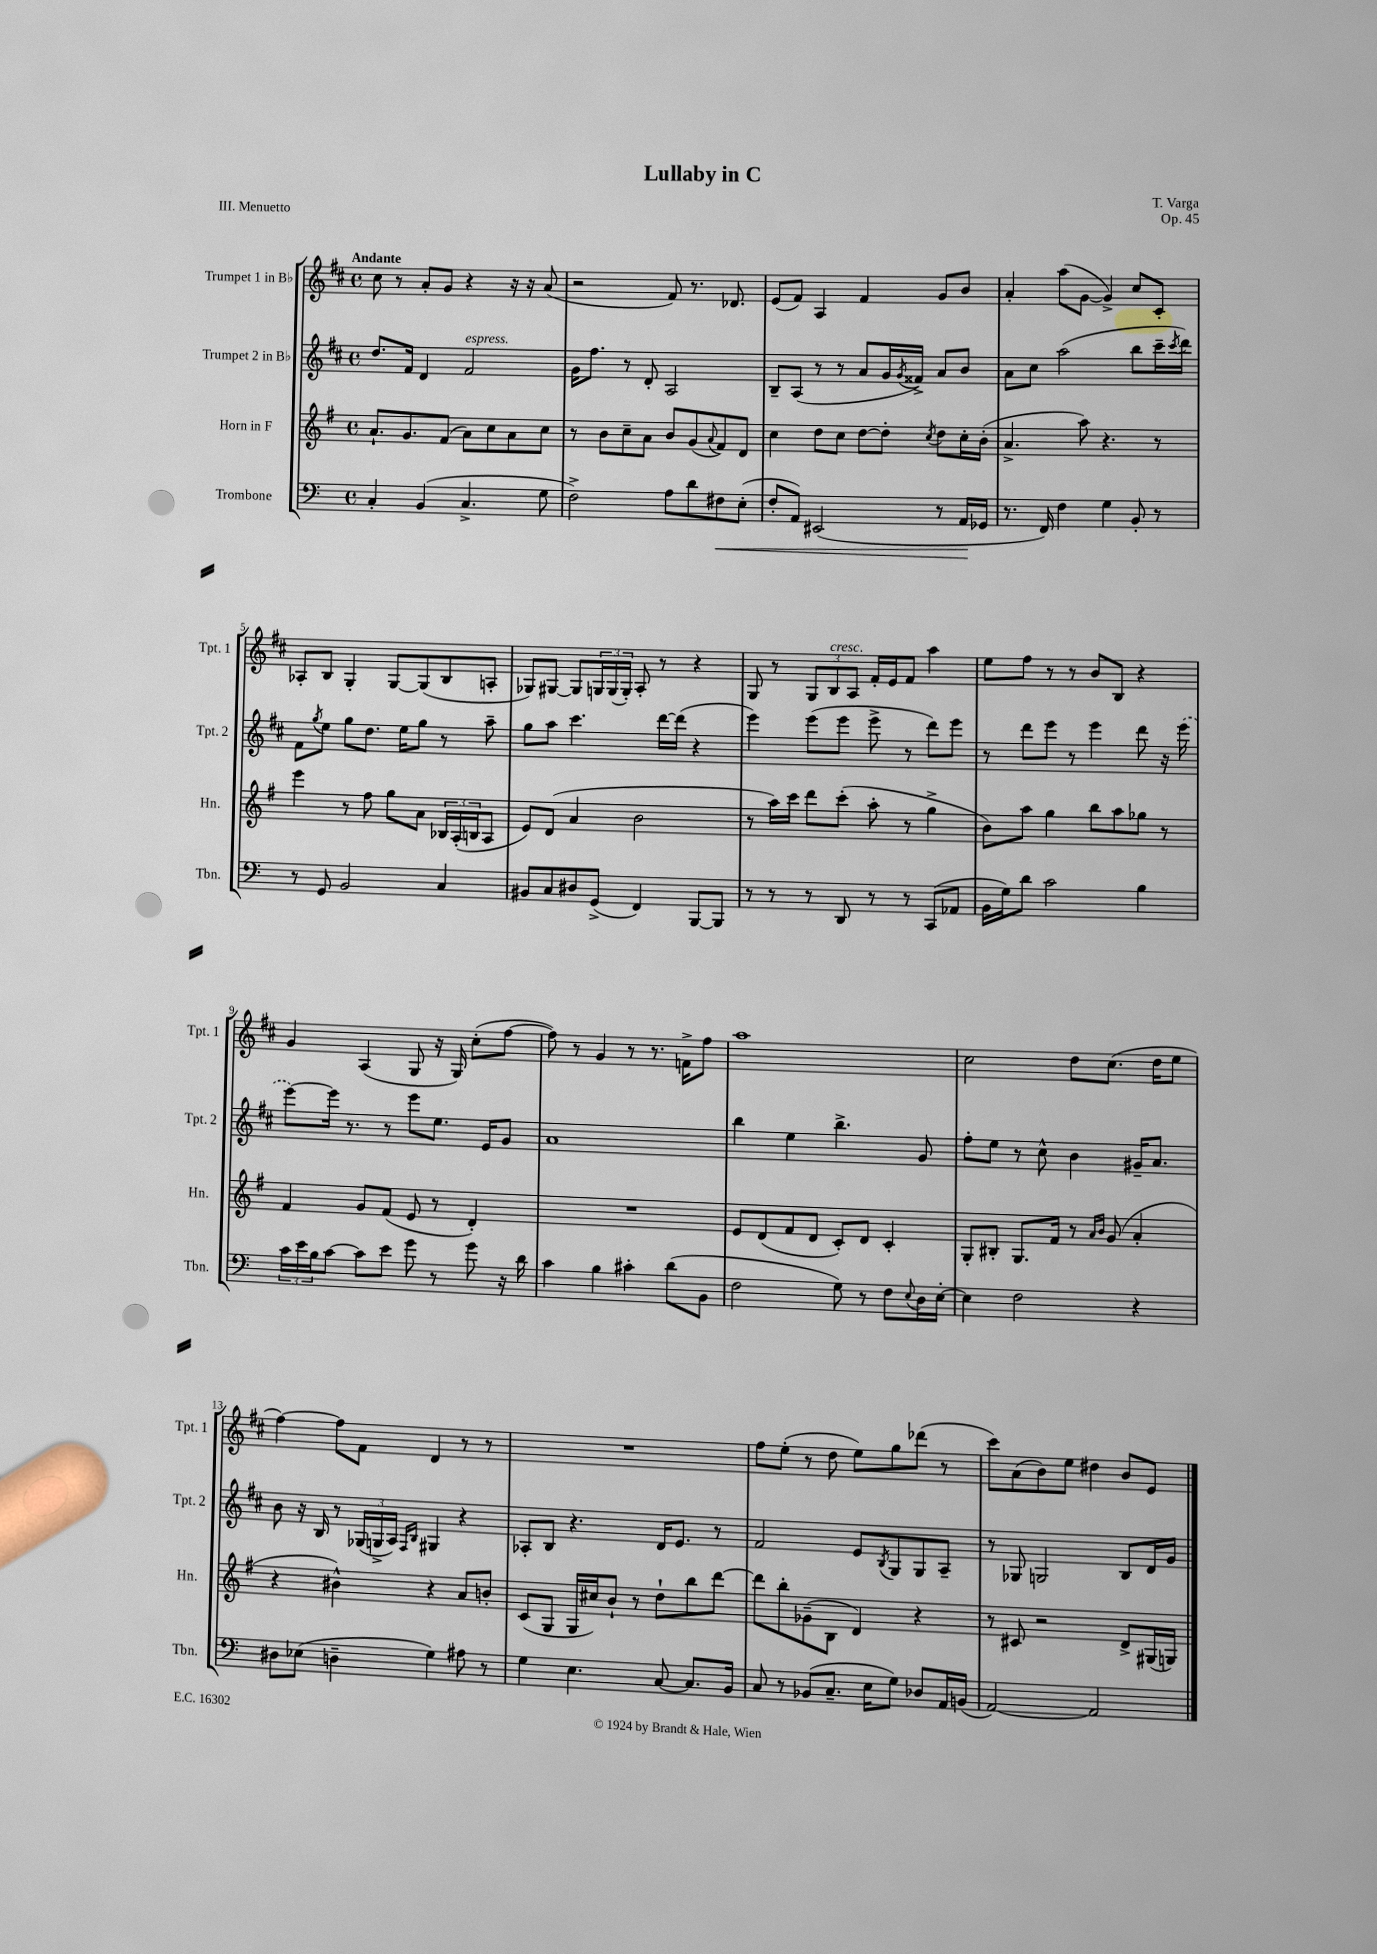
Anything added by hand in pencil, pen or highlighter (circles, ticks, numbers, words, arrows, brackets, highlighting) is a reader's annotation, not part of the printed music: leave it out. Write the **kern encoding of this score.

**kern	**kern	**kern	**kern
*staff4	*staff3	*staff2	*staff1
*clefF4	*clefG2	*clefG2	*clefG2
*k[]	*k[f#]	*k[f#c#]	*k[f#c#]
*M4/4	*M4/4	*M4/4	*M4/4
*met(c)	*met(c)	*met(c)	*met(c)
4C'/	8.a`/L	8.dd/L	8cc#\
.	.	.	8r
.	8.g/	16f#/Jk	.
(4BB/	.	4d/	8a'/L
.	(8f#/J	.	8g/J
4.C^/	8a\L)	2f#/	4r
.	8cc\	.	.
.	8a\	.	16r
.	.	.	16r
8G\	8cc\J	.	(8a/
=	=	=	=
2F^\)	8r	16g\LK	2r
.	.	8.ff#\J	.
.	8b\L	.	.
.	8cc~\	8r	.
.	8a\J	8d'/	.
8A\L	8b/L	2A/	8f#/)
8d\	(8g/	.	8.r
.	8qqa/	.	.
8F#\	8f#/)	.	.
.	.	.	8.d-/
(8E'\J	8d/J	.	.
=	=	=	=
8F'/L	4cc\	8B~/L	(8e/L
8AA/J)	.	(8A/J	8f#/J)
(2EE#/	8dd\L	8r	4A/
.	8cc\J	8r	.
.	[8dd\L	8a/L	4f#/
.	8dd'\]J	16g/L	.
.	.	8qg/	.
.	.	16f##^/JJ)	.
.	8qcc/	.	.
8r	8dd\L	8a/L	8g/L
16AA/LL	16cc'\L	8b/J	8b/J
16GG-/JJ	(16b'\JJ	.	.
=	=	=	=
8.r	4.a^/	8a\L	4a'/
.	.	8cc#\J	.
16FF/)	.	.	.
4F\	.	(2aa\	(8aa\L
.	8aa\)	.	[8g\J
4G\	4.r	.	4g^/])
8BB'/	.	8bb\L	8cc#/L
8r	8r	16ccc#~\L	8c#'/J
.	.	8qccc#/	.
.	.	16ddd\JJ)	.
=	=	=	=
8r	4eee\	8f#\L	8A-'/L
.	.	8qgg/	.
8GG/	.	8ee\J	8B/J
2BB/	8r	8gg\L	4G'/
.	8ff#\	8.dd\J	.
.	8gg\L	.	[8G/L
.	.	16ee\LK	.
.	8a\J	8gg\J	(8G/]
4C/	24B-/LL	8r	8B/
.	(24A'/	.	.
.	24B/J	.	.
.	8A/J	8aa~\	8A'/J
=	=	=	=
8BB#/L	8e/L)	8gg\L	8G-/L)
8C/	(8d/J	8aa\J	[8G#/J
8D#/	4a/	4.ccc#\	8G#/]L
(8GG^/J	.	.	24G/L
.	.	.	(24G/
.	.	.	24G'/JJ)
4FF/)	2b\	.	8A'/
.	.	[16ddd\LL	8r
.	.	(16ddd\]JJ	.
[8BBB/L	.	4r	4r
8BBB/]J	.	.	.
=	=	=	=
8r	8r	4eee\)	8G/
8r	16aa\LL)	.	8r
.	16ccc\JJ	.	.
8r	8ddd\L	(8eee\L	12G/L
.	.	.	12B/
8DD/	(8ccc'\J	8eee\J	.
.	.	.	12A/J
8r	8aa'\	8eee^\	16f#'/LL
.	.	.	16e/J
8r	8r	8r	8f#/J
(8CC/L	4gg^\	8ddd\L)	4aa\
8AA-/J	.	8eee\J	.
=	=	=	=
16BB\LL	8b\L)	8r	8ee\L
16G\J)	.	.	.
8d\J	8aa\J	8ddd\L	8ff#\J
2c\	4gg\	8eee\J	8r
.	.	8r	8r
.	8bb\L	4eee\	8b/L
.	8aa\	.	8B/J
4B\	8gg-\J	8ddd\	4r
.	8r	16r	.
.	.	(16eee\	.
=	=	=	=
24c\LL	4f#/	[8eee\L)	4g/
24e\	.	.	.
24B\J	.	.	.
[8c\J	.	16eee\]Jk	.
.	.	8.r	.
8c\]L	8g/L	.	(4A/
8e\J	(8f#/J	8r	.
8g\	8e/	8eee\L	8G/
8r	8r	8.ee\J	16r
.	.	.	16G/)
8g\	4d'/)	.	(8cc#'\L
.	.	16e/LK	.
16r	.	8g/J	[8ff#\J
16d\	.	.	.
=	=	=	=
4c\	1r	1a	8ff#\])
.	.	.	8r
4B\	.	.	4g/
4c#'\	.	.	8r
.	.	.	8.r
(8d\L	.	.	.
.	.	.	16f^\LK
8BB\J	.	.	8ff#\J
=	=	=	=
2F\	8e/L	4bb\	1aa
.	(8d/	.	.
.	8f#/	4ee\	.
.	8d/J	.	.
8G\)	8c'/L)	4.bb^\	.
8r	8d/J	.	.
8F\L	4c'/	.	.
8qqE/	.	.	.
16D\L	.	8g/	.
[16E'\JJ	.	.	.
=	=	=	=
4E\]	8G'/L	8ff#'\L	2cc#\
.	8B#'/J	8ee\J	.
2F\	8.G/L	8r	.
.	.	8cc#^^\	.
.	16f#/Jk	.	.
.	8r	4b\	8dd\L
.	16qqa/LL	.	.
.	16qqb/JJ	.	.
.	(8g/	.	(8.cc#\J
4r	4a'/	16g#~/LK	.
.	.	8.a/J	16dd\LK
.	.	.	8ee\J
=	=	=	=
8D#\L	4r	8b\	[4ff#\)
(8E-\J	.	16r	.
.	.	16B/	.
4D~\	4b#^^\)	8r	8ff#\]L
.	.	(24G-/LL	8f#\J
.	.	24G^/	.
.	.	24A/JJ)	.
.	.	16qqF#/LL	.
.	.	16qqB/JJ	.
4G\)	4r	4G#/	4d/
8A#\	8a/L	4r	8r
8r	8b'/J	.	8r
=	=	=	=
4G\	(8c/L	8A-'/L	1r
.	8G/J	8B/J	.
4.E\	16G/LL	4.r	.
.	16cc#/J)	.	.
.	8b`/J	.	.
.	8r	.	.
[8C/	8dd`\L	16d/LK	.
.	.	8.e/J	.
8.C/]L	8bb\	.	.
.	[8ddd\J	8r	.
16BB/Jk	.	.	.
=	=	=	=
8C/	8ddd\]L	2f#/	8ff#\L
8r	8bb'\	.	(8ee'\J
(8BB-/L	(8g-~\	.	8r
8.C~/J	8B\J	.	8dd\
.	4d/)	8e/L	8ee\L)
16E\LK	.	.	.
.	.	8qB/	.
8G\J)	.	8G/	8gg\
8D-/L	4r	8G/	(8ddd-\J
16AA/L	.	8A~/J	8r
(16BB/JJ	.	.	.
=	=	=	=
[2AA/)	8r	8r	8ccc#\L)
.	8c#/	8G-/	(8a\
.	2r	2G/	8b\)
.	.	.	8ee\J
2AA/]	.	.	4dd#\
.	8d^/L	8B/L	8b/L
.	(16G#/L	16d/L	8e/J
.	16G/JJ)	16g/JJ	.
==	==	==	==
*-	*-	*-	*-
